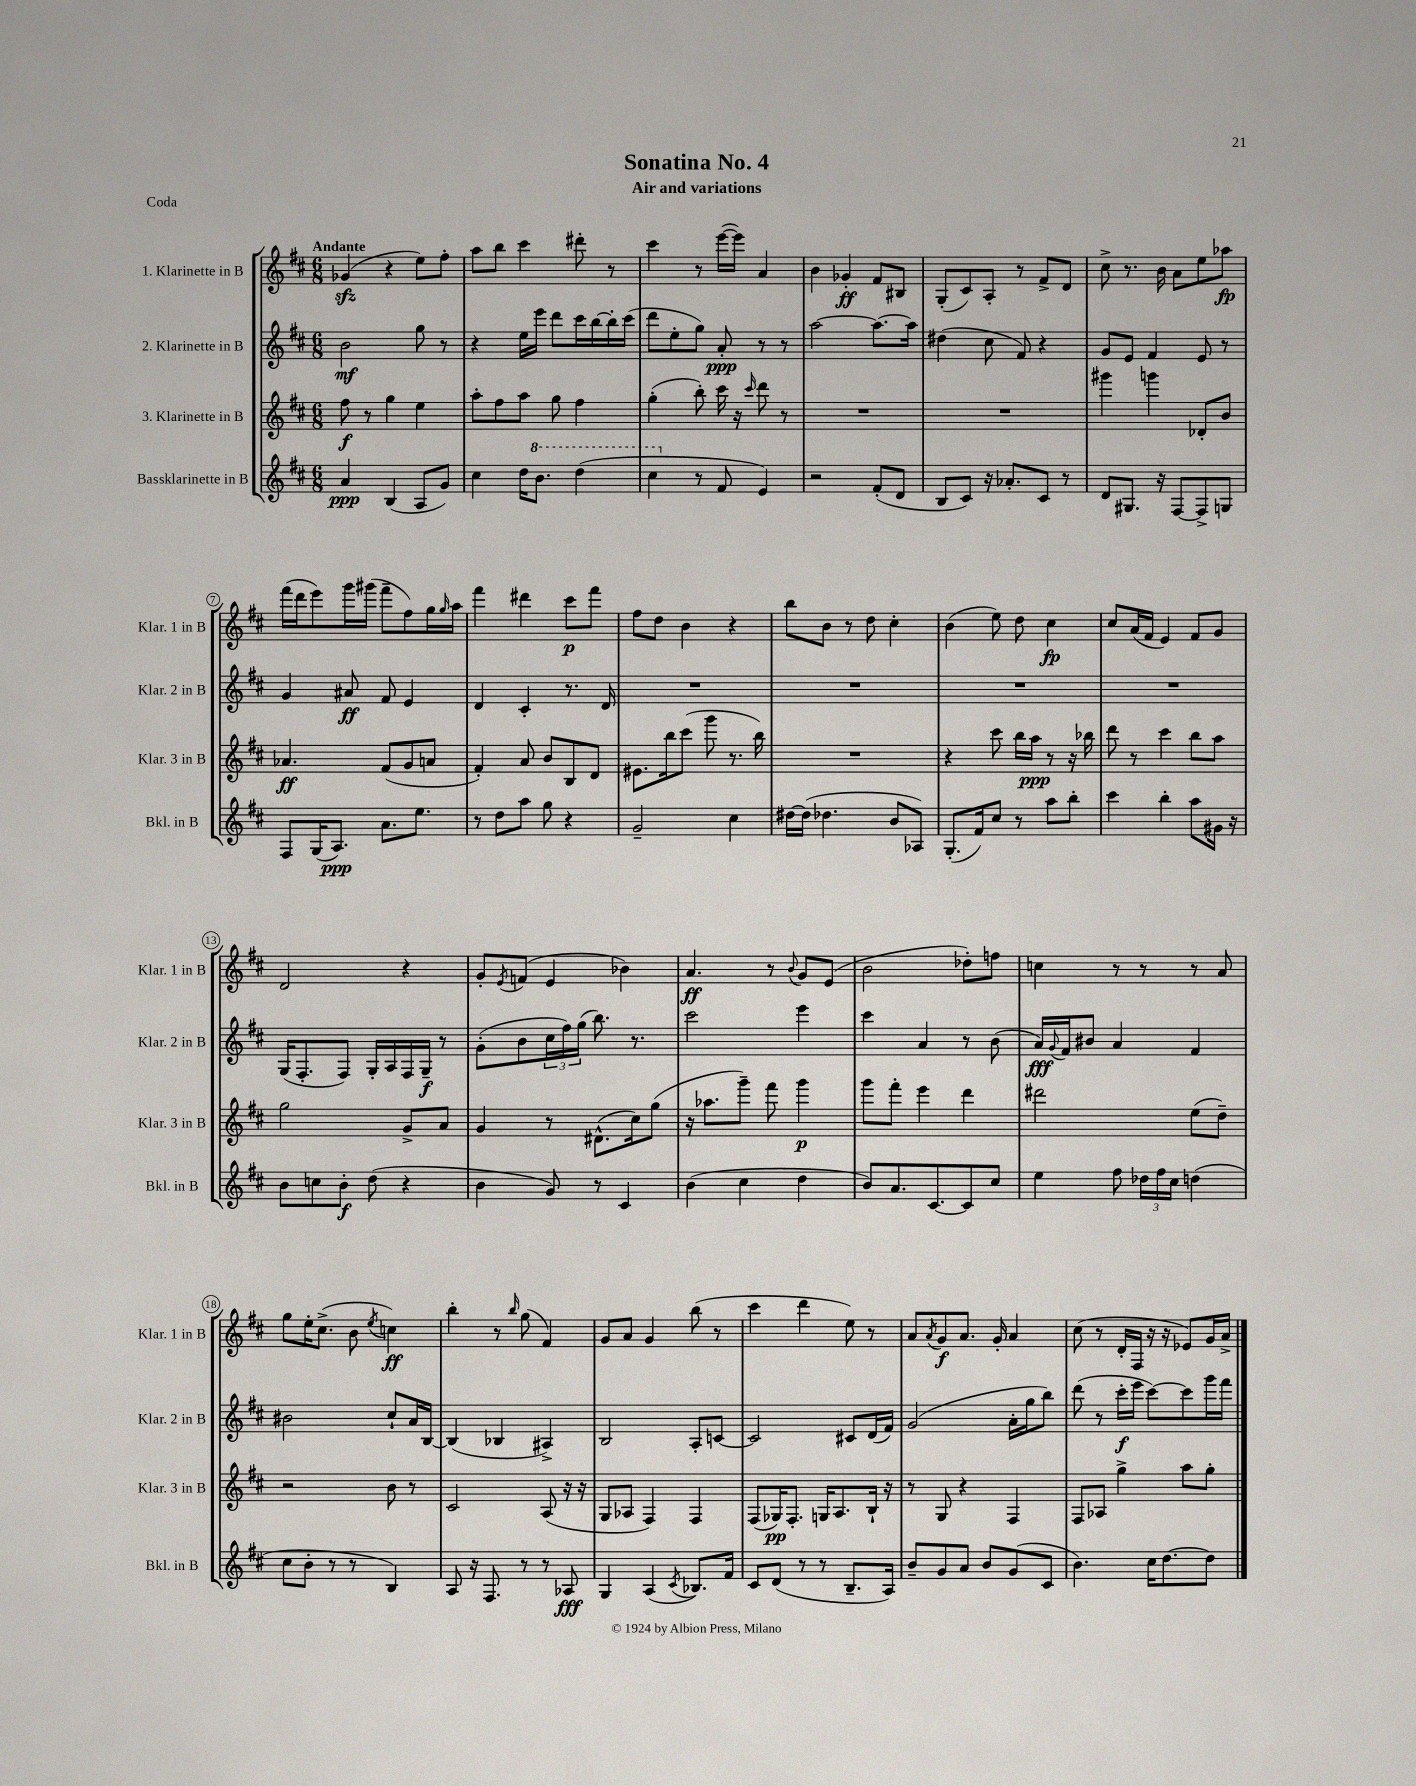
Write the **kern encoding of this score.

**kern	**kern	**kern	**kern
*staff4	*staff3	*staff2	*staff1
*clefG2	*clefG2	*clefG2	*clefG2
*k[f#c#]	*k[f#c#]	*k[f#c#]	*k[f#c#]
*M6/8	*M6/8	*M6/8	*M6/8
4a/	8ff#\	2b\	(4g-/
.	8r	.	.
(4B/	4gg\	.	4r
8A/L	4ee\	8gg\	8ee\L)
8g/J)	.	8r	8ff#'\J
=	=	=	=
4cc#\	8aa'\L	4r	8aa\L
.	8ff#\	.	8bb\J
16dd\LK	8aa\J	16ee\LL	4ccc#\
8.bb\J	.	16eee\JJ	.
.	8gg\	8ddd\L	.
(4ddd\	4ff#\	16ccc#\L	8ddd#'\
.	.	[16bb\	.
.	.	16bb'\]	8r
.	.	(16ccc#\JJ	.
=	=	=	=
4ccc#\	(4gg'\	8ddd\L	4ccc#\
.	.	8ee'\	.
8r	8bb'\)	8gg\J)	8r
8f#/	16ccc#\	8a'/	([16eee\LL
.	16r	.	16eee\]JJ)
.	16qqccc#/	.	.
4e/)	8ddd\	8r	4a/
.	8r	8r	.
=	=	=	=
2r	2.r	[2aa\	4b\
.	.	.	4g-'/
(8f#'/L	.	8.aa\_L	8f#/L
8d/J	.	.	8B#/J
.	.	16aa\]Jk	.
=	=	=	=
8B/L	2.r	(4dd#\	(8G'/L
8c#/J)	.	.	8c#/)
16r	.	8cc#\	8A'/J
8.a-'/L	.	.	.
.	.	8f#/)	8r
8c#/J	.	4r	8f#^/L
8r	.	.	8d/J
=	=	=	=
8d/L	4ggg#\	8g/L	8cc#^\
8.G#/J	.	8e/J	8.r
.	4ggg\	4f#/	.
16r	.	.	16b\
[8F#/L	.	.	8a\L
8F#^/]	8d-'/L	8e/	8ee\
8G/J	8b/J	8r	8aa-\J
=	=	=	=
8F#/L	4.a-/	4g/	(16fff#\LL
.	.	.	16ddd\J
(16G/K	.	.	8eee\)
8.A/J)	.	.	.
.	.	8a#/	16ggg\L
.	.	.	(16ggg#\JJ
8.a\L	(8f#/L	8f#/	8fff#~\L
.	8g/	4e/	8ff#\)
8.ee\J	.	.	.
.	8a/J	.	16gg\L
.	.	.	16qqgg/
.	.	.	16aa\JJ
=	=	=	=
8r	4f#'/)	4d/	4fff#\
8dd\L	.	.	.
8aa\J	8a/	4c#'/	4ddd#\
8gg\	8b/L	.	.
4r	8B/	8.r	8ccc#\L
.	8d/J	.	8fff#\J
.	.	16d/	.
=	=	=	=
2g~/	8.e#\L	2.r	8ff#\L
.	.	.	8dd\J
.	16bb\k	.	.
.	(8ccc#\J	.	4b\
.	8ggg\	.	.
4cc#\	8.r	.	4r
.	16bb\)	.	.
=	=	=	=
[16dd#\LL	2.r	2.r	8bb\L
(16dd#\]JJ	.	.	.
4.dd-\	.	.	8b\J
.	.	.	8r
.	.	.	8dd\
8b/L	.	.	4cc#'\
8A-/J)	.	.	.
=	=	=	=
(8.G'/L	4r	2.r	(4b\
16f#/k)	.	.	.
8cc#/J	8ccc#\	.	8ee\)
8r	16bb\LL	.	8dd\
.	16aa\JJ	.	.
8aa\L	8r	.	4cc#\
8bb'\J	16r	.	.
.	16bb-\	.	.
=	=	=	=
4ccc#\	8ddd\	2.r	8cc#/L
.	8r	.	(16a/L
.	.	.	16f#/JJ
4bb'\	4ccc#\	.	4e/)
8aa\L	8bb\L	.	8f#/L
16g#\Jk	8aa\J	.	8g/J
16r	.	.	.
=	=	=	=
8b\L	2gg\	(16G/LK	2d/
.	.	8.F#'/	.
8cc\	.	.	.
8b'\J	.	8F#/J)	.
(8dd\	.	16G'/LL	.
.	.	16A/	.
4r	8g^/L	16F#/	4r
.	.	16G~/JJ	.
.	8a/J	8r	.
=	=	=	=
4b\	4g/	(8g'\L	8g'/L
.	.	.	8qe/
.	.	8b\	(8f/J
8g/)	8r	24cc#\L	4e/
.	.	24ff#\)	.
.	.	(24gg\JJ	.
8r	(8.d#^^\L	8.bb\)	.
4c#/	.	.	4b-\)
.	16cc#\k)	8.r	.
.	(8gg\J	.	.
=	=	=	=
(4b\	16r	2ccc#\	4.a/
.	8.aa-\L	.	.
4cc#\	8ggg~\J)	.	.
.	8fff#\	.	8r
.	.	.	8qqb/
4dd\	4ggg\	4eee\	8g/L
.	.	.	(8e/J
=	=	=	=
8b/L)	8ggg\L	4ccc#\	2b\
8.a/	8fff#'\J	.	.
.	4eee\	4a/	.
[8.c#/	.	.	.
8c#/]	4ddd\	8r	8dd-'\L)
8cc#/J	.	(8b\	8ff\J
=	=	=	=
4ee\	2ddd#\	16a/LL)	4cc\
.	.	8qqg/	.
.	.	16f#/J	.
.	.	8b#/J	.
8ff#\	.	4a/	8r
24dd-\LL	.	.	8r
24ff#\	.	.	.
24cc#\JJ	.	.	.
(4dd\	(8ee\L	4f#/	8r
.	8dd~\J)	.	8a/
=	=	=	=
8cc#\L	2r	2b#\	8gg\L
8b'\J	.	.	16ee'\K
.	.	.	(8.cc#^\J
8r	.	.	.
8r	.	.	8b\
.	.	.	8qee/
4B/)	8b\	8cc#`/L	4cc\)
.	8r	16a/L	.
.	.	[16B/JJ	.
=	=	=	=
8A/	2c#/	(4B/]	4bb'\
16r	.	.	.
8.F#/	.	.	.
.	.	4B-/	8r
.	.	.	16qqbb/
8r	.	.	(8gg\
8r	(8A/	4A#^/)	4f#/)
8A-/	16r	.	.
.	16r	.	.
=	=	=	=
4G/	8G/L	2B/	8g/L
.	8A-/J	.	8a/J
(4A/	4F#/)	.	4g/
8qc#/	.	.	.
8.B-/L)	4F#/	8A'/L	(8bb\
.	.	[8c/J	8r
16f#/Jk	.	.	.
=	=	=	=
8c#/L	(8F#/L	2c/]	4ccc#\
(8d/J	16G-/K)	.	.
.	8.F#'/J	.	.
8r	.	.	4ddd\
8r	16G/LK	.	.
.	8.A/	.	.
8.B~/L	.	8c#/L	8ee\)
.	16B`/Jk	(16d/L	8r
16A/Jk)	16r	16f#/JJ)	.
=	=	=	=
8b~/L	8r	(2g/	8a/L
.	.	.	8qa/
8g/	8G/	.	8g/
8a/J	4r	.	8.a/J
8b/L	.	.	.
.	.	.	16g'/
(8g/	4F#/	16a'\LL	4a/
.	.	16gg\J	.
8c#/J	.	8bb\J)	.
=	=	=	=
4.b\)	8F#/L	(8ddd\	(8cc#\
.	8A-/J	8r	8r
.	4gg^\	16ccc#'\LL	16d'/LL
.	.	16eee\JJ	16F#/JJ
16cc#\LK	.	[8ccc#\L)	16r
[8.dd\	.	.	16r
.	8aa\L	8ccc#\]	8e-/L)
8dd\]J	8gg'\J	16ggg\L	16g/L
.	.	16fff#\JJ	16a^/JJ
==	==	==	==
*-	*-	*-	*-
